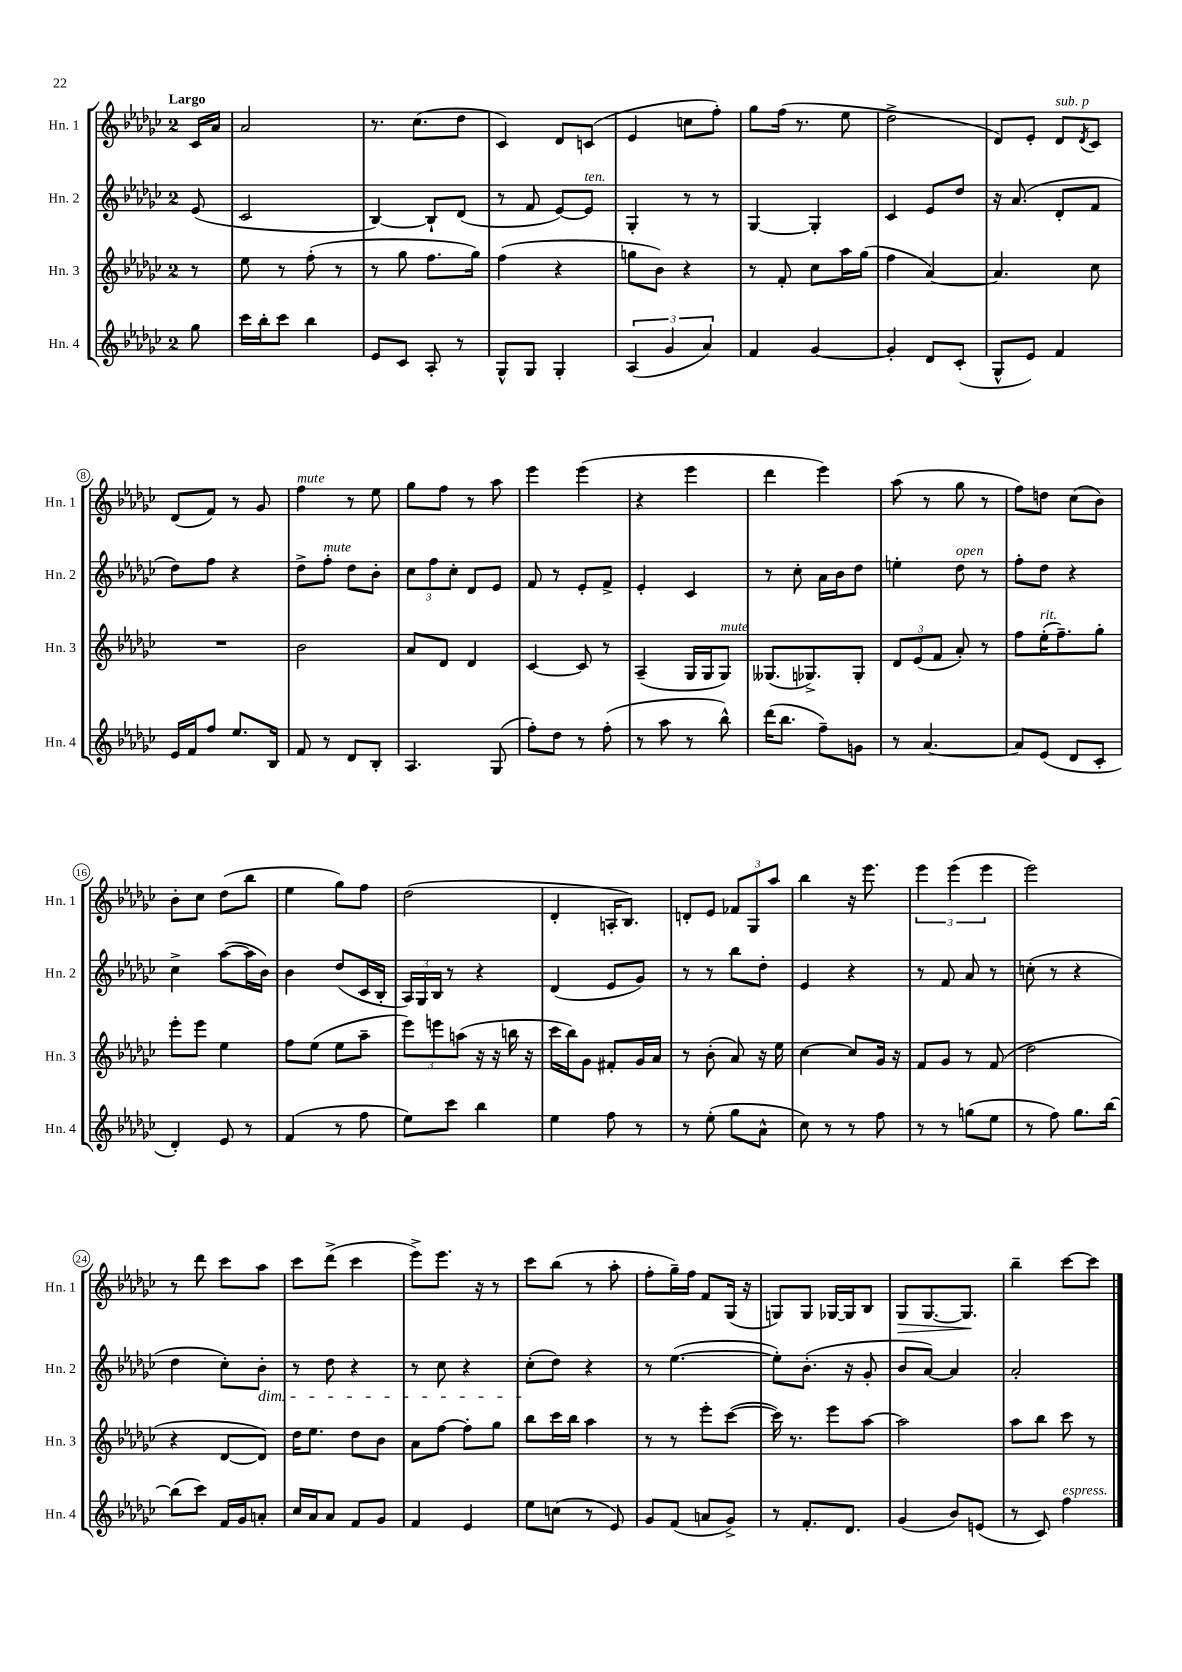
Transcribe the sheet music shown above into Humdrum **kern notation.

**kern	**kern	**kern	**kern
*staff4	*staff3	*staff2	*staff1
*clefG2	*clefG2	*clefG2	*clefG2
*k[b-e-a-d-g-c-]	*k[b-e-a-d-g-c-]	*k[b-e-a-d-g-c-]	*k[b-e-a-d-g-c-]
*M2/4	*M2/4	*M2/4	*M2/4
8gg-	8r	(8e-	16c-
.	.	.	16a-
=	=	=	=
16ccc-	8ee-	2c-	2a-
16bb-'	.	.	.
8ccc-	8r	.	.
4bb-	(8ff'	.	.
.	8r	.	.
=	=	=	=
8e-	8r	[4B-)	8.r
8c-	8gg-	.	.
.	.	.	(8.cc-
8A-'	8.ff	8B-`]	.
8r	.	(8d-	8dd-
.	16gg-)	.	.
=	=	=	=
8G-^^	(4ff	8r	4c-)
8G-	.	8f	.
4G-'	4r	[8e-)	8d-
.	.	8e-]	(8c
=	=	=	=
(6A-	8gg	4G-'	4e-
.	8b-)	.	.
6g-	.	.	.
.	4r	8r	8cc
6a-)	.	.	.
.	.	8r	8ff')
=	=	=	=
4f	8r	[4G-	8gg-
.	8f'	.	(16ff
.	.	.	8.r
[4g-	8cc-	4G-']	.
.	16aa-	.	8ee-
.	(16gg-	.	.
=	=	=	=
4g-']	4ff	4c-	2dd-^
8d-	[4a-)	8e-	.
(8c-'	.	8dd-	.
=	=	=	=
8G-^^	4.a-]	16r	8d-)
.	.	(8.a-	.
8e-)	.	.	8e-'
4f	.	8d-'	8d-
.	.	.	8qd-
.	8cc-	8f	8c-
=	=	=	=
16e-	2r	8dd-)	(8d-
16f	.	.	.
8ff	.	8ff	8f)
8.ee-	.	4r	8r
.	.	.	8g-
16B-	.	.	.
=	=	=	=
8f	2b-	8dd-^	4ff
8r	.	8ff'	.
8d-	.	8dd-	8r
8B-'	.	8b-'	8ee-
=	=	=	=
4.A-	8a-	12cc-	8gg-
.	.	12ff	.
.	8d-	.	8ff
.	.	12cc-'	.
.	4d-	8d-	8r
(8G-	.	8e-	8aa-
=	=	=	=
8ff')	[4c-	8f	4eee-
8dd-	.	8r	.
8r	8c-]	8e-'	(4eee-
(8ff'	8r	8f^	.
=	=	=	=
8r	(4A-~	4e-'	4r
8aa-	.	.	.
8r	16G-	4c-	4eee-
.	16G-	.	.
8bb-^^)	8G-)	.	.
=	=	=	=
(16ddd-	(8.G--	8r	4ddd-
8.bb-	.	.	.
.	.	8cc-'	.
.	8.G-^)	.	.
8ff~)	.	16a-	4eee-)
.	.	16b-	.
8g	8G-'	8dd-	.
=	=	=	=
8r	12d-	4ee'	(8aa-
.	(12e-	.	.
[4.a-	.	.	8r
.	12f	.	.
.	8a-')	8dd-	8gg-
.	8r	8r	8r
=	=	=	=
8a-]	8ff	8ff'	8ff)
(8e-	(16ee-'	8dd-	8dd
.	8.ff~)	.	.
8d-	.	4r	(8cc-
8c-'	8gg-'	.	8b-)
=	=	=	=
4d-')	8eee-'	4cc-^	8b-'
.	8eee-	.	8cc-
8e-	4ee-	([8aa-	(8dd-
8r	.	16aa-]	8bb-
.	.	16b-)	.
=	=	=	=
(4f	8ff	4b-	4ee-
.	(8ee-	.	.
8r	8ee-	(8dd-	8gg-)
8ff	8aa-~	16c-	8ff
.	.	16B-'	.
=	=	=	=
8ee-)	12eee-)	24A-)	(2dd-
.	.	24G-	.
.	12eee	24B-	.
8ccc-	.	8r	.
.	(12aa	.	.
4bb-	16r	4r	.
.	16r	.	.
.	16bb	.	.
.	16r	.	.
=	=	=	=
4ee-	16ccc-	(4d-	4d-'
.	16bb-)	.	.
.	8g-	.	.
8ff	8f#'	8e-	16A'
.	.	.	8.B-)
8r	16g-	8g-)	.
.	16a-	.	.
=	=	=	=
8r	8r	8r	8d'
(8ee-'	(8b-'	8r	8e-
8gg-	8a-)	8bb-	12f-
.	.	.	12G-
8a-^^	16r	8dd-'	.
.	.	.	12aa-
.	16ee-	.	.
=	=	=	=
8cc-)	[4cc-	4e-	4bb-
8r	.	.	.
8r	8cc-]	4r	16r
.	.	.	8.eee-
8ff	16g-	.	.
.	16r	.	.
=	=	=	=
8r	8f	8r	6eee-
8r	8g-	8f	.
.	.	.	(6eee-
(8gg	8r	8a-	.
.	.	.	6eee-
8ee-	(8f	8r	.
=	=	=	=
8r	2dd-	(8cc'	2eee-)
8ff)	.	8r	.
8.gg-	.	4r	.
[16bb-	.	.	.
=	=	=	=
(8bb-]	4r	4dd-	8r
8ccc-)	.	.	8ddd-
16f	[8d-	8cc-')	8ccc-
16g-	.	.	.
8a'	8d-])	8b-'	8aa-
=	=	=	=
16cc-	16dd-	8r	8ccc-
16a-	8.ee-	.	.
8a-	.	8dd-	(8ddd-^
8f	8dd-	4r	4ccc-
8g-	8b-	.	.
=	=	=	=
4f	8a-	8r	8eee-^)
.	[8ff	8cc-	8.eee-
4e-	8ff']	4r	.
.	.	.	16r
.	8gg-	.	8r
=	=	=	=
8ee-	8bb-	(8cc-'	8ccc-
(8cc	16ccc-	8dd-)	(8bb-
.	16bb-	.	.
8r	4aa-	4r	8r
8e-)	.	.	8aa-'
=	=	=	=
8g-	8r	8r	8ff'
(8f	8r	([4.ee-	16gg-~)
.	.	.	16ff
8a	8eee-'	.	8f
8g-^)	([8ccc-	.	(16G-
.	.	.	16r
=	=	=	=
8r	16ccc-])	8ee-'])	8G)
.	8.r	.	.
8.f'	.	(8.b-'	8G
.	8eee-	.	[16G-
8.d-	.	16r	16G-]
.	[8aa-	8g-'	8B-
=	=	=	=
(4g-	2aa-]	8b-	8G-
.	.	[8a-)	[8.G-
8b-)	.	4a-]	.
.	.	.	8.G-]
(8e	.	.	.
=	=	=	=
8r	8aa-	2a-'	4bb-~
8c-)	8bb-	.	.
4ff	8ccc-	.	[8ccc-
.	8r	.	8ccc-]
==	==	==	==
*-	*-	*-	*-
